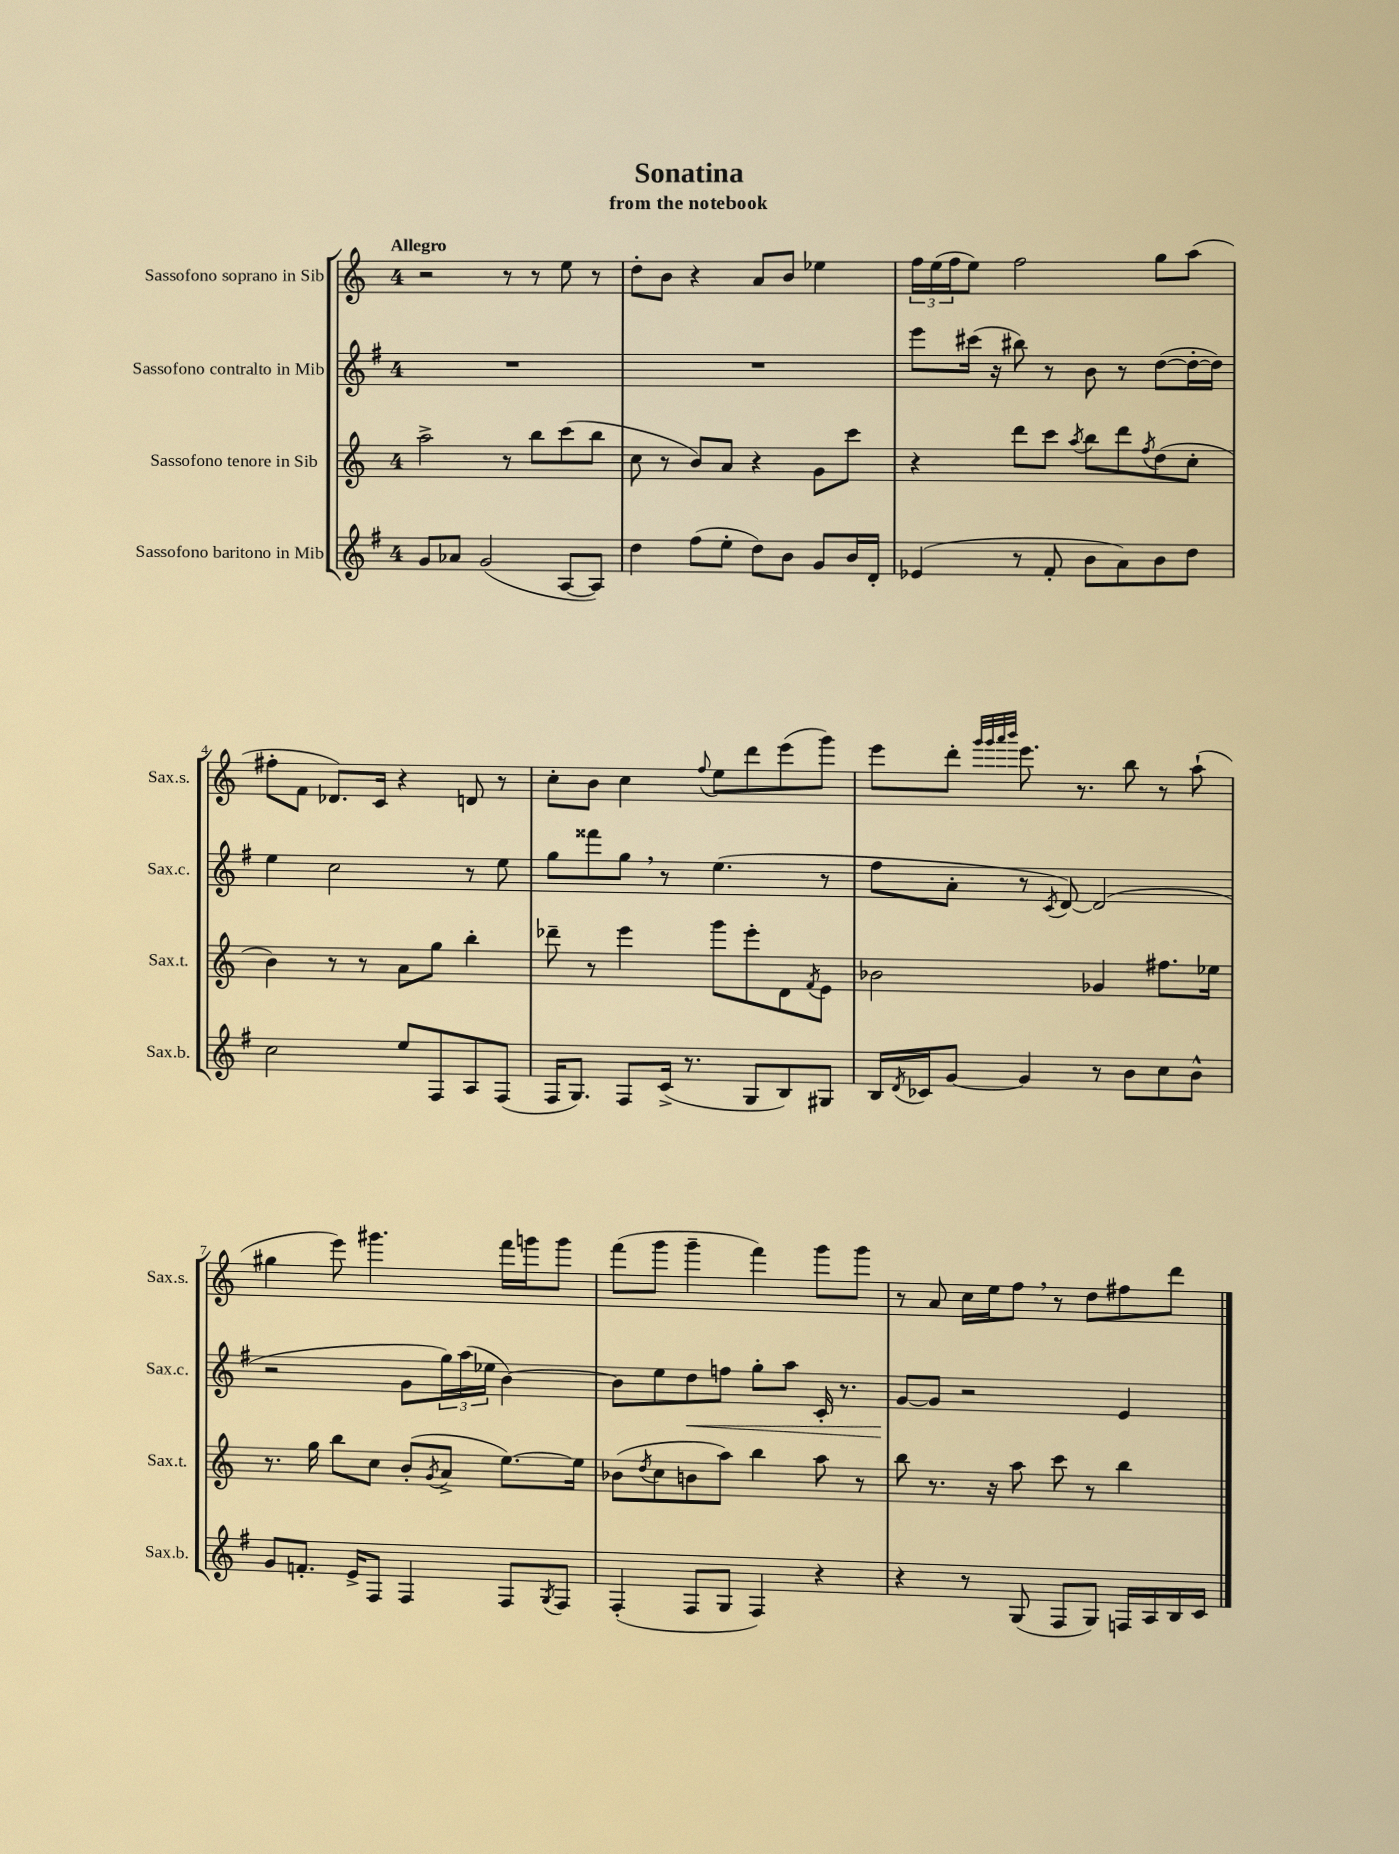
\header { title = "Sonatina" subtitle = "from the notebook" }
<<
\new StaffGroup <<
\new Staff = "s0" \with { instrumentName = "Sassofono soprano in Sib" shortInstrumentName = "Sax.s." } {
    \clef treble \key c \major \once \override Staff.TimeSignature.style = #'single-digit \time 4/4 \tempo "Allegro"
    r2 r8 r8 e''8 r8 |
    d''8-. b'8 r4 a'8 b'8 ees''4 |
    \tuplet 3/2 { f''16 e''16( f''16 } e''8) f''2 g''8 a''8( |
    fis''8-. f'8 des'8.) c'16 r4 d'8 r8 |
    c''8-. b'8 c''4 \appoggiatura { f''8 } e''8 d'''8 e'''8( g'''8) |
    e'''8 d'''8-. \grace { g'''32 g'''32 a'''32 b'''32 } e'''8. r8. b''8 r8 a''8-!( |
    gis''4 e'''8) gis'''4. f'''16 g'''16 g'''8 |
    f'''8( g'''8 g'''4-- f'''4) g'''8 g'''8 |
    r8 a'8 c''16 e''16 f''8 \breathe r8 d''8 fis''8 d'''8 \bar "|." |
}
\new Staff = "s1" \with { instrumentName = "Sassofono contralto in Mib" shortInstrumentName = "Sax.c." } {
    \clef treble \key g \major \once \override Staff.TimeSignature.style = #'single-digit \time 4/4
    R1 |
    R1 |
    e'''8 cis'''16( r16 bis''8) r8 b'8 r8 d''8~( d''16~-. d''16) |
    e''4 c''2 r8 e''8 |
    g''8 fisis'''8 g''8 \breathe r8 e''4.( r8 |
    fis''8 a'8-. r8 \acciaccatura { c'8 } d'8~) d'2( |
    r2 g'8 \tuplet 3/2 { g''16) a''16( ees''16 } b'4~) |
    b'8 e''8 d''8\< f''8 g''8-. a''8 c'16-. r8. |
    g'8~\! g'8 r2 e'4 \bar "|." |
}
\new Staff = "s2" \with { instrumentName = "Sassofono tenore in Sib" shortInstrumentName = "Sax.t." } {
    \clef treble \key c \major \once \override Staff.TimeSignature.style = #'single-digit \time 4/4
    a''2-> r8 b''8 c'''8( b''8 |
    c''8 r8 b'8) a'8 r4 g'8 c'''8 |
    r4 d'''8 c'''8 \acciaccatura { a''8 } b''8 d'''8 \acciaccatura { f''8 } d''8( c''8-. |
    b'4) r8 r8 a'8 g''8 b''4-. |
    des'''8-- r8 e'''4 g'''8 e'''8-. d'8 \acciaccatura { f'8 } e'8 |
    bes'2 ges'4 fis''8. ees''16 |
    r8. g''16 b''8 c''8 b'8-.( \acciaccatura { g'8 } a'8-> e''8.~) e''16 |
    bes'8( \acciaccatura { d''8 } c''8 b'8 a''8) b''4 a''8 r8 |
    b''8 r8. r16 a''8 c'''8 r8 b''4 \bar "|." |
}
\new Staff = "s3" \with { instrumentName = "Sassofono baritono in Mib" shortInstrumentName = "Sax.b." } {
    \clef treble \key g \major \once \override Staff.TimeSignature.style = #'single-digit \time 4/4
    g'8 aes'8 g'2( a8~ a8) |
    d''4 fis''8( e''8-. d''8) b'8 g'8 b'16 d'16-. |
    ees'4( r8 fis'8-. b'8 a'8) b'8 d''8 |
    c''2 e''8 fis8 a8 fis8( |
    fis16 g8.) fis8 c'16->( r8. g8 b8) gis8 |
    b16 \acciaccatura { d'8 } ces'16 g'8~ g'4 r8 b'8 c''8 b'8-^ |
    g'8 f'8.-. e'16-> fis8 fis4 fis8 \acciaccatura { g8 } fis8 |
    fis4-.( fis8 g8 fis4) r4 |
    r4 r8 g8( fis8 g8) f16 a16 b16 c'16 \bar "|." |
}
>>
>>
